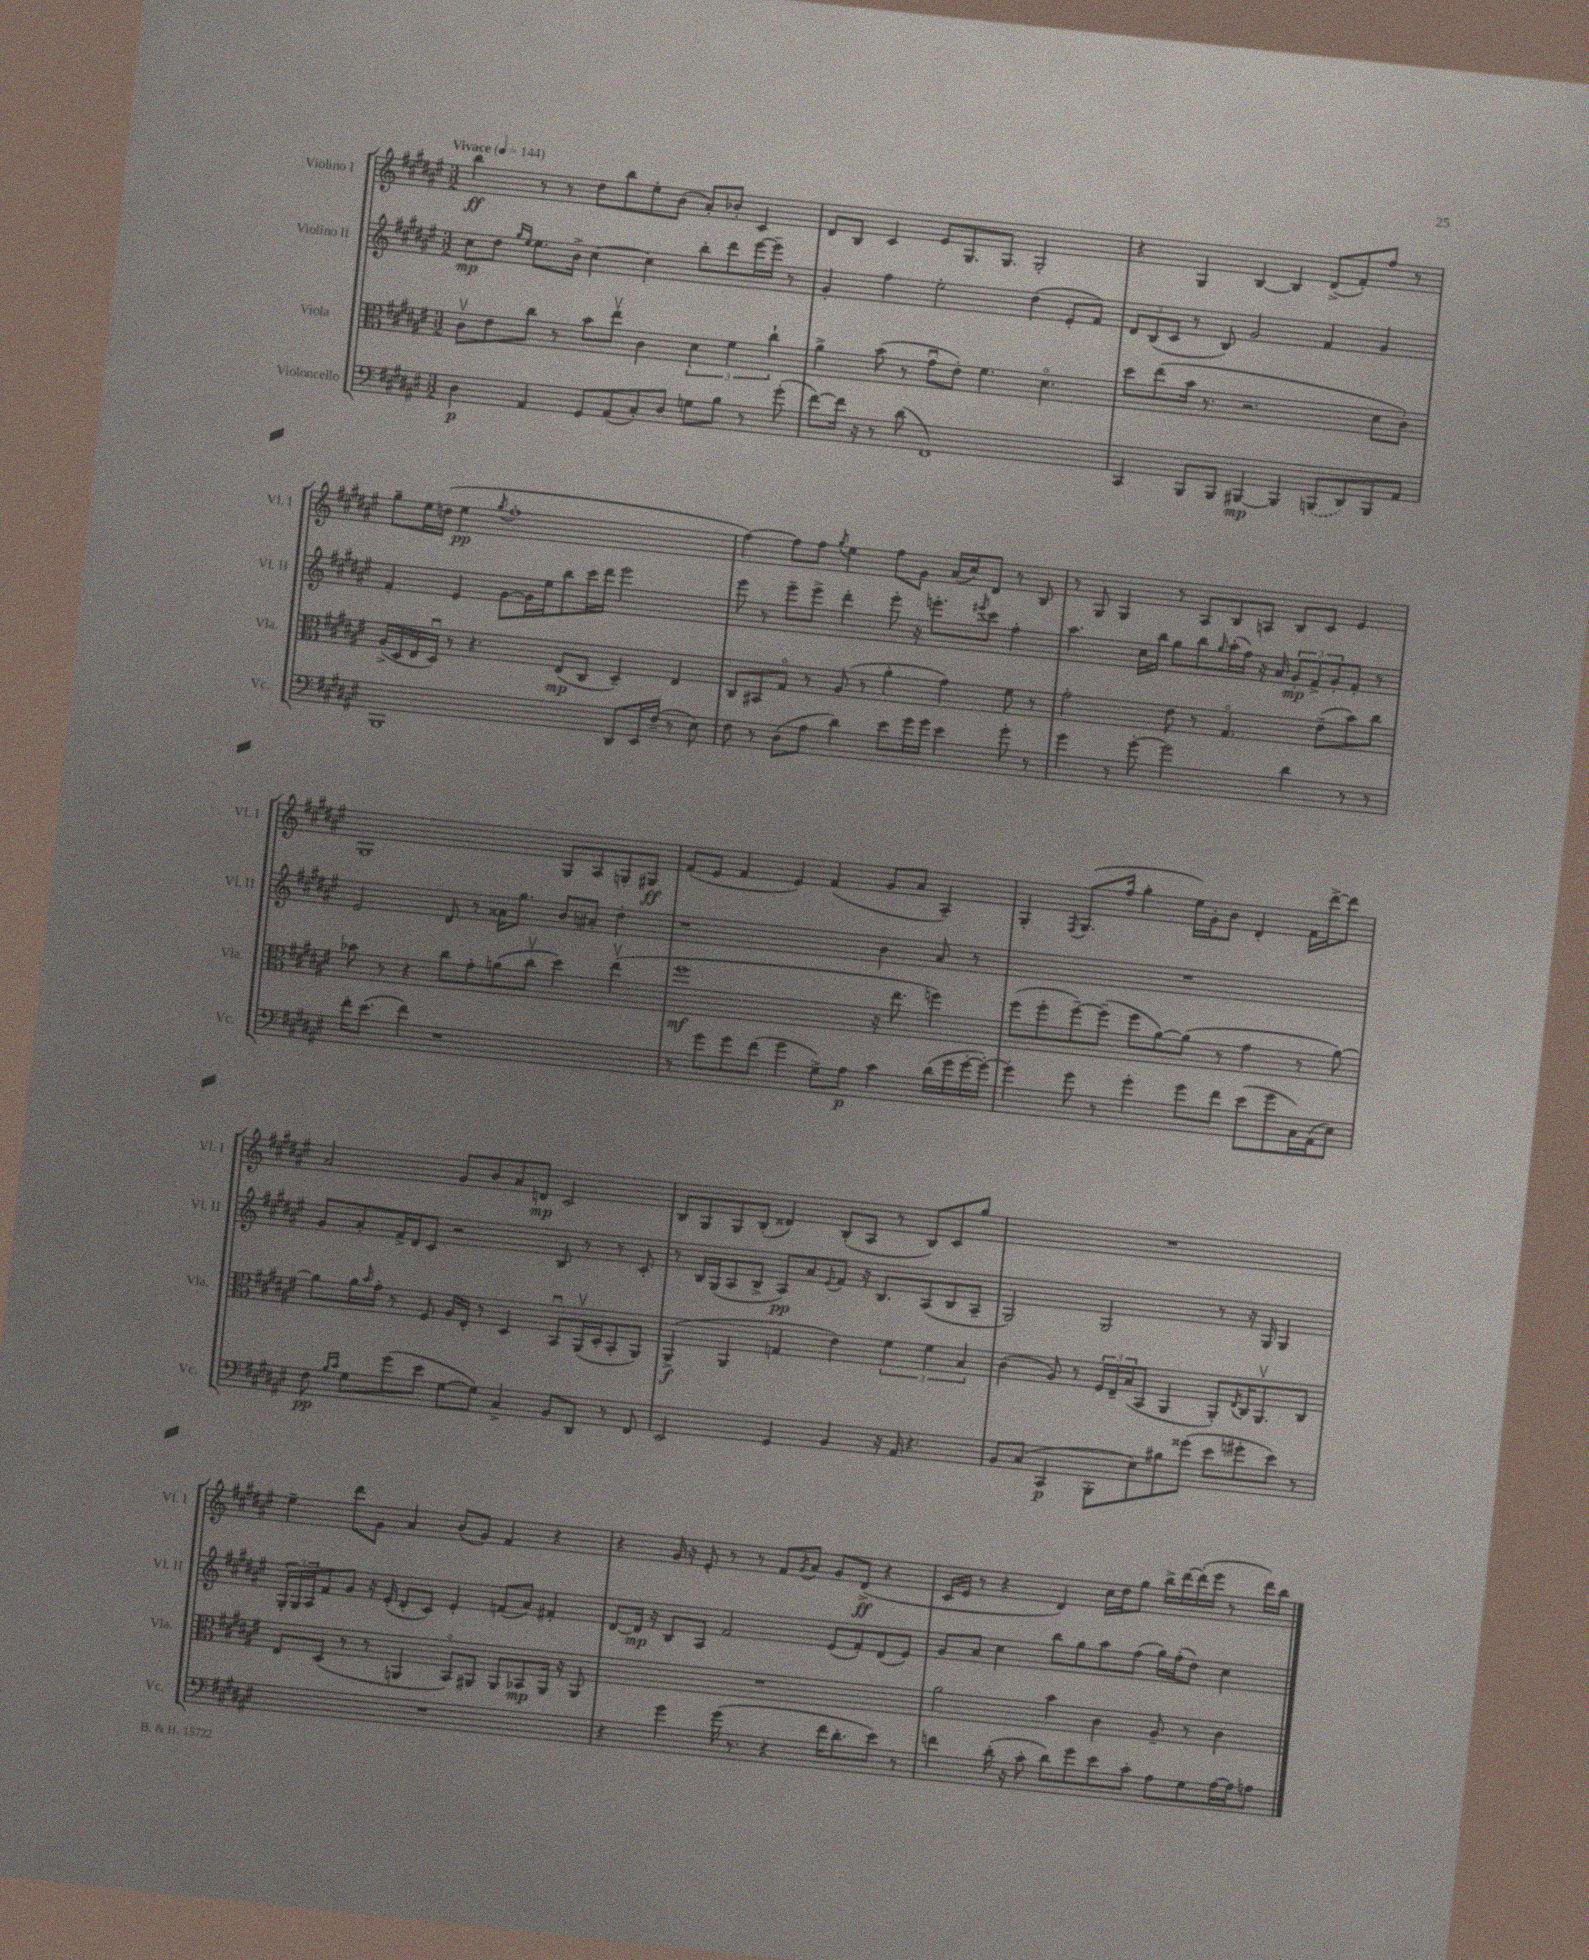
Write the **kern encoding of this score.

**kern	**dynam	**kern	**dynam	**kern	**dynam	**kern	**dynam
*part4	*part4	*part3	*part3	*part2	*part2	*part1	*part1
*staff4	*staff4	*staff3	*staff3	*staff2	*staff2	*staff1	*staff1
*I"Violoncello	*	*I"Viola	*	*I"Violino II	*	*I"Violino I	*
*I'Vc.	*	*I'Vla.	*	*I'Vl. II	*	*I'Vl. I	*
*clefF4	*	*clefC3	*	*clefG2	*	*clefG2	*
*k[f#c#g#d#a#e#]	*	*k[f#c#g#d#a#e#]	*	*k[f#c#g#d#a#e#]	*	*k[f#c#g#d#a#e#]	*
*M3/2	*	*M3/2	*	*M3/2	*	*M3/2	*
*MM144	*	*MM144	*	*MM144	*	*MM144	*
=1	=1	=1	=1	=1	=1	=1	=1
!	!	!	!	!	!	!LO:TX:a:B:t=Vivace	!
4D#\	p	8c#v\L	.	8cc#\L	mp	4bb\	ff
.	.	8e#\	.	8dd#\J	.	.	.
.	.	.	.	16qqgg#/LL	.	.	.
.	.	.	.	16qqee#/JJ	.	.	.
4AA#/	.	8cc#\J	.	8.ee#\L	.	8r	.
.	.	8r	.	.	.	8r	.
.	.	.	.	16b^\Jk	.	.	.
8GG#/L	.	8b\L	.	[4cc#\	.	8dd#\L	.
(8AA#/	.	8ee#v\J	.	.	.	8bb\	.
8C#'/)	.	4c#\	.	4cc#\]	.	8ee#'\	.
8D#/J	.	.	.	.	.	(8b\J	.
8Gn\L	.	6d#\	.	8bb'\L	.	8a#'/L)	.
8B\J	.	.	.	8ddd#\	.	8b-X'/J	.
.	.	6f#\	.	.	.	.	.
8r	.	.	.	[16eee#\L	.	4c#/	.
.	.	.	.	16eee#~\JJ]	.	.	.
.	.	6cc#`\	.	.	.	.	.
(8g#'\	.	.	.	8r	.	.	.
=2	=2	=2	=2	=2	=2	=2	=2
[8f#\L)	.	4a#^\	.	4g#'/	.	8d#/L	.
16f#\Jk]	.	.	.	.	.	8B/J	.
16r	.	.	.	.	.	.	.
8r	.	(8b\	.	4ff#\	.	4c#/	.
(8d#\	.	8r	.	.	.	.	.
1FF#)	.	8g#u\L	.	2ee#'\	.	8e#/L	.
.	.	8e#'\J)	.	.	.	8.G#/	.
.	.	4.f#\	.	.	.	.	.
.	.	.	.	.	.	8.G#/J	.
.	.	.	.	(4dd#\	.	2G#'/	.
.	.	4.d#\	.	.	.	.	.
.	.	.	.	8e#'/L	.	.	.
.	.	.	.	8f#/J)	.	.	.
=3	=3	=3	=3	=3	=3	=3	=3
4CC#/	.	8dd#\L	.	12d#/L	.	4r	.
.	.	.	.	(12B/	.	.	.
.	.	(8ee#\	.	.	.	.	.
.	.	.	.	12c#/J	.	.	.
8BBB/L	.	16b\Jk	.	8r	.	4G#/	.
.	.	8.r	.	.	.	.	.
8BBB/J	.	.	.	8B/)	.	.	.
[4BBB#X/	mp	2.r	.	2g#/	.	[4B/	.
4BBB#/]	.	.	.	.	.	4B/]	.
(8BBBn/L	.	.	.	4f#/	.	(8d#^/L	.
8DD#/)	.	.	.	.	.	8f#'/)	.
8BBB/	.	8d#\L	.	4g#/	.	8ff#/J	.
8AA#/J	.	8c#'\J)	.	.	.	8r	.
!!LO:LB:g=z
=4	=4	=4	=4	=4	=4	=4	=4
1BBB	.	(16A#^/LL	.	4f#'/	.	8gg#~\L	.
.	.	16D#/	.	.	.	.	.
.	.	16E#/	.	.	.	16ee#\L	.
.	.	16D#u/JJ)	.	.	.	(16ddn\JJ	.
.	.	8r	.	4e#/	.	4ee#\	pp
.	.	4.r	.	.	.	.	.
.	.	.	.	.	.	8qgg#/	.
.	.	.	.	[8g#\L	.	1ff#'	.
.	.	.	.	16g#\L]	.	.	.
.	.	.	.	16ee#\J	.	.	.
.	.	(8E#/L	mp	8bb\	.	.	.
.	.	8C#/J	.	16ccc#\L	.	.	.
.	.	.	.	16ddd#\JJ	.	.	.
8DD#/L	.	4D#~/)	.	2eee#\	.	.	.
16EE#/L	.	.	.	.	.	.	.
(16F#~/JJ	.	.	.	.	.	.	.
8r	.	4E#/	.	.	.	.	.
8E#\)	.	.	.	.	.	.	.
=5	=5	=5	=5	=5	=5	=5	=5
8F#\	.	8C#/L	.	8eee#\	.	[4ff#\)	.
8r	.	8BB#X/	.	8r	.	.	.
(8D#\L	.	8G#/J	.	8eee#~\L	.	8ff#\L]	.
8A#\J	.	8r	.	8eee#^\J	.	8ff#\J	.
.	.	.	.	.	.	8qgg#/	.
4d#\)	.	(8A#/	.	4ddd#'\	.	4ee#\	.
.	.	8r	.	.	.	.	.
8e#\L	.	4a#'\	.	8eee#'\	.	8ff#\L	.
16g#\L	.	.	.	16r	.	8g#\J	.
16g#\JJ	.	.	.	8.eeen'\L	.	.	.
4e#\	.	4g#\)	.	.	.	(16a#/LL	.
.	.	.	.	.	.	16cc#/J)	.
.	.	.	.	8qeee#X/	.	.	.
.	.	.	.	8ccc#\J	.	8d#/J	.
8g#'\	.	8f#\	.	4ff#'\	.	8r	.
8r	.	8r	.	.	.	8B/	.
=6	=6	=6	=6	=6	=6	=6	=6
4g#\	.	2g#'\	.	4.aa#\	.	8r	.
.	.	.	.	.	.	8G#/	.
8r	.	.	.	.	.	4G#/	.
[8g#'\	.	.	.	16cc#\LL	.	.	.
.	.	.	.	16bb\JJ	.	.	.
2g#\]	.	8e#\	.	8gg#\L	.	8r	.
.	.	8r	.	8bb\	.	8A#/L	.
.	.	.	.	16qqgg#/	.	.	.
.	.	4.G#/	.	(16aa#'\L	.	8B/	.
.	.	.	.	16ff#\JJ)	.	.	.
.	.	.	.	16r	.	8An/J	.
.	.	.	.	16a#/	.	.	.
4d#\	.	.	.	12g#'/L	mp	8B/L	.
.	.	.	.	12f#^/	.	.	.
.	.	(8e#~\L	.	.	.	8c#/J	.
.	.	.	.	12g#'/	.	.	.
8r	.	8b\)	.	8f#'/J	.	4e#/	.
8r	.	8cc#\J	.	8r	.	.	.
!!LO:LB:g=z
=7	=7	=7	=7	=7	=7	=7	=7
16f#'\KL	.	8b-X\	.	2e#/	.	1G#	.
(8.e#\J	.	.	.	.	.	.	.
.	.	8r	.	.	.	.	.
4f#\)	.	4r	.	.	.	.	.
1r	.	8cc#\L	.	8d#/	.	.	.
.	.	8g#'\	.	8r	.	.	.
.	.	(8an\	.	16a##X\KL	.	.	.
.	.	.	.	8.gg#\J	.	.	.
.	.	8cc#v\J	.	.	.	.	.
.	.	4dd#\)	.	8b/L	.	8G#/L	.
.	.	.	.	8a#X'/J	.	8A#/	.
.	.	(4ee#v\	.	4dd#'\	.	8Gn'/	.
.	.	.	.	.	.	8G#X/J	ff
=8	=8	=8	=8	=8	=8	=8	=8
8r	.	1ff#	mf	1r	.	(8f#/L	.
8g#\L	.	.	.	.	.	8e#/J	.
8g#\	.	.	.	.	.	4f#/	.
(8f#\J	.	.	.	.	.	.	.
4g#\	.	.	.	.	.	4e#/)	.
8G#^\L)	.	.	.	.	.	(4f#/	.
8A#\J	p	.	.	.	.	.	.
4c#\	.	16r	.	4b\	.	8g#/L	.
.	.	8.ee#\	.	.	.	.	.
.	.	.	.	.	.	8a#/J	.
(16d#\LL	.	4ffn\)	.	8a#/	.	4A#~/)	.
16g#\	.	.	.	.	.	.	.
[16g#'\	.	.	.	8r	.	.	.
16g#'\JJ_)	.	.	.	.	.	.	.
=9	=9	=9	=9	=9	=9	=9	=9
4g#'\]	.	(8ff#\L	.	1.r	.	4G#'/	.
.	.	8ff#'\	.	.	.	.	.
.	.	.	.	.	.	8qF#/	.
8g#\	.	[8ff#~\)	.	.	.	(8.G#/L	.
8r	.	(8ff#~\J]	.	.	.	.	.
.	.	.	.	.	.	16ff#/Jk	.
4g#'\	.	8ff#\L	.	.	.	4gg#'\	.
.	.	[8a#\)	.	.	.	.	.
8g#\L	.	(8a#\J]	.	.	.	16ee#\LL)	.
.	.	.	.	.	.	16g#'\J	.
8f#\J	.	8r	.	.	.	8b\J	.
(8e#\L	.	4g#\	.	.	.	4d#'/	.
8g#\	.	.	.	.	.	.	.
16C#\L)	.	8r	.	.	.	16f#\LL	.
(16AA#\J	.	.	.	.	.	[16ddd#^\J	.
8E#\J)	.	[8a#\)	.	.	.	8ddd#\J]	.
!!LO:LB:g=z
=10	=10	=10	=10	=10	=10	=10	=10
8F#\	pp	8a#\L]	.	8g#/L	.	2a#/	.
16qqB/LL	.	.	.	.	.	.	.
16qqc#/JJ	.	.	.	.	.	.	.
8G#\L	.	16a#\L	.	8a#'/	.	.	.
.	.	16qqb/	.	.	.	.	.
.	.	16g#'\JJ	.	.	.	.	.
(8g#\	.	8r	.	16f#^/L	.	.	.
.	.	.	.	16d#/J	.	.	.
8e#\J	.	8F#/	.	8c#/J	.	.	.
[8G#\L	.	16A#/LL	.	2r	.	8g#/L	.
.	.	16E#'/JJ	.	.	.	.	.
8G#\J])	.	8r	.	.	.	8b/	.
4C#^/	.	4D#/	.	.	.	8a#/	.
.	.	.	.	.	.	8dn/J	mp
8BB/L	.	8BBu/L	.	8B/	.	2c#/	.
8DD#/J	.	(16AA#v/L	.	8r	.	.	.
.	.	16D#'/J	.	.	.	.	.
8r	.	8BB'/	.	8r	.	.	.
8FF#/	.	8AA#/J)	.	8c#'/	.	.	.
=11	=11	=11	=11	=11	=11	=11	=11
2EE#/	.	(4AA#^/	f	8r	.	8B/L	.
.	.	.	.	16B/LL	.	8G#/	.
.	.	.	.	(16G#/J	.	.	.
.	.	4AA#/	.	8A#/	.	8G#/	.
.	.	.	.	8B^/J	.	(8B'/J	.
4GG#/	.	4Gn/	.	8A#/L)	pp	4d##X/)	.
.	.	.	.	8a#/	.	.	.
.	.	.	.	8qqe#/	.	.	.
4BB/	.	4e#\)	.	8f#/J	.	(8B'/L	.
.	.	.	.	16r	.	8A#/J	.
.	.	.	.	8.B/L	.	.	.
16r	.	6f#\	.	.	.	8r	.
16AA#/	.	.	.	.	.	.	.
4.r	.	.	.	(8A#/	.	8B/L)	.
.	.	6f#\	.	.	.	.	.
.	.	.	.	8B/	.	8c#/	.
.	.	6B/	.	.	.	.	.
.	.	.	.	8A#~/J	.	8gg#/J	.
=12	=12	=12	=12	=12	=12	=12	=12
8BB/L	.	(4c#\	.	2G#/)	.	1.r	.
(8C#/J	.	.	.	.	.	.	.
4CC#/	p	8A#/)	.	.	.	.	.
.	.	8r	.	.	.	.	.
8BBB'\L	.	24F#/LL	.	2G#/	.	.	.
.	.	24E#~/	.	.	.	.	.
.	.	(24B/J	.	.	.	.	.
8E#\)	.	8BB/J	.	.	.	.	.
8B#X\	.	4AA#/	.	.	.	.	.
(8g##X\J	.	.	.	.	.	.	.
8e#\L	.	8AA#'/L)	.	8r	.	.	.
.	.	8qE#/	.	.	.	.	.
8g#X'\	.	16C#/K	.	16r	.	.	.
.	.	8.AA#v/	.	16G#/	.	.	.
8e#\J)	.	.	.	4G#/	.	.	.
8r	.	8C#/J	.	.	.	.	.
!!LO:LB:g=z
=13	=13	=13	=13	=13	=13	=13	=13
1.r	.	8E#/L	.	24G#'/LL	.	4ee#~\	.
.	.	.	.	24G#/	.	.	.
.	.	.	.	24A#/J	.	.	.
.	.	(8D#/J	.	8f#/	.	.	.
.	.	8r	.	8g#/J	.	8ddd#\L	.
.	.	8r	.	16r	.	8g#\J	.
.	.	.	.	(16e#'/	.	.	.
.	.	4AAn/	.	8d#'/L	.	4a#/	.
.	.	.	.	8c#/J)	.	.	.
.	.	8BB/L)	.	4e#'/	.	(8b/L	.
.	.	8AA#X/J	.	.	.	8g#/J)	.
.	.	8AA#/L	.	(8fn/L	.	4f#/	.
.	.	8BB-X/	mp	8a#/J)	.	.	.
.	.	16AA#/Jk	.	4f#X'/	.	4r	.
.	.	16r	.	.	.	.	.
.	.	8AA#/	.	.	.	.	.
=14	=14	=14	=14	=14	=14	=14	=14
4r	.	1.r	.	[8d#/L	.	4r	.
.	.	.	.	16d#/Jk]	mp	.	.
.	.	.	.	16r	.	.	.
4g#\	.	.	.	8B/L	.	16g#/	.
.	.	.	.	.	.	16r	.
.	.	.	.	8A#/J	.	8e#'/	.
(16g#\	.	.	.	2f#/	.	8r	.
8.r	.	.	.	.	.	.	.
.	.	.	.	.	.	8r	.
4r	.	.	.	.	.	8f#/L	.
.	.	.	.	.	.	8qg#/	.
.	.	.	.	.	.	8a#/J	.
16f#\KL	.	.	.	(8e#/L	.	8g#/L	.
8.d#'\	.	.	.	.	.	.	.
.	.	.	.	8f#'/)	.	(8d#^/J	ff
8e#\J)	.	.	.	(8d#/	.	4r	.
8r	.	.	.	8e#/J)	.	.	.
=15	=15	=15	=15	=15	=15	=15	=15
4fn\	.	2a#\	.	8g#/L	.	16c#/LL	.
.	.	.	.	.	.	16e#/JJ	.
.	.	.	.	8a#/J	.	8r	.
(16d#'\	.	.	.	4cc#\	.	4r	.
16r	.	.	.	.	.	.	.
8c#'\	.	.	.	.	.	.	.
8d#\L)	.	4b\	.	8bb\L	.	4d#/)	.
8g#\	.	.	.	8gg#\	.	.	.
8e#\	.	4c#\	.	8aa#\	.	16cc#\LL	.
.	.	.	.	.	.	16dd#\J	.
8c#'\J	.	.	.	(8ff#\J	.	8gg#\J	.
8A#\L	.	8A#~/	.	16gg#\LL)	.	16bb^\LL	.
.	.	.	.	(16ff#'\J	.	[16ddd#\	.
8G#\	.	8r	.	8dd#\J)	.	(16ddd#'\]	.
.	.	.	.	.	.	16eee#\JJ	.
[16A#\L	.	4c#\	.	4cc#\	.	8r	.
16A#\J]	.	.	.	.	.	.	.
8An\J	.	.	.	.	.	16ddd#\LL)	.
.	.	.	.	.	.	16bb\JJ	.
==	==	==	==	==	==	==	==
*-	*-	*-	*-	*-	*-	*-	*-
